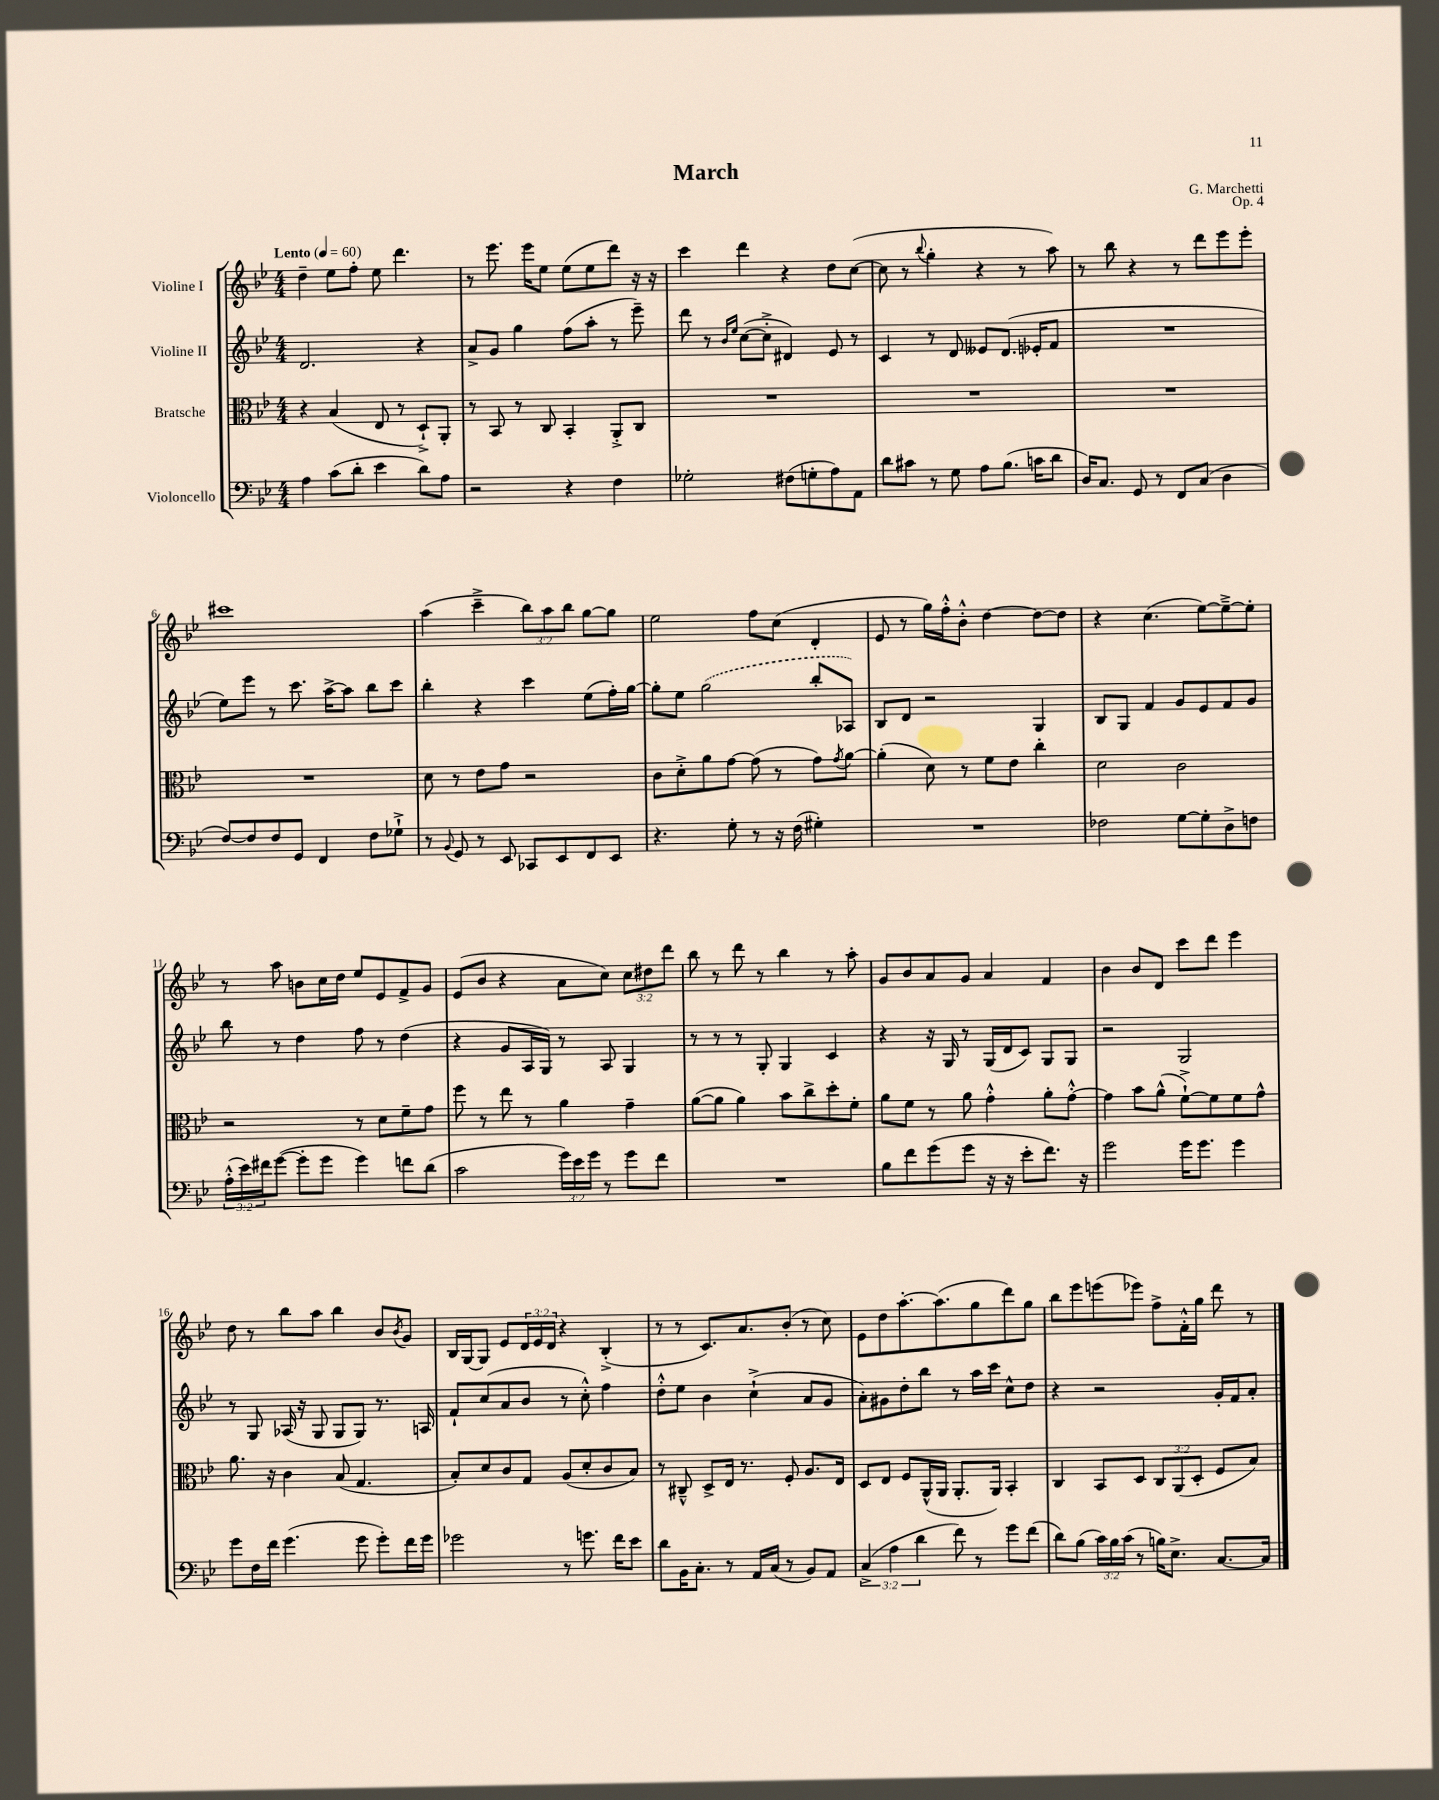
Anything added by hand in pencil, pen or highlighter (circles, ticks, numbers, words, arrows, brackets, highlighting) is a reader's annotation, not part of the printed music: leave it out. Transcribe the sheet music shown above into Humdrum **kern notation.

**kern	**kern	**kern	**kern
*staff4	*staff3	*staff2	*staff1
*clefF4	*clefC3	*clefG2	*clefG2
*k[b-e-]	*k[b-e-]	*k[b-e-]	*k[b-e-]
*M4/4	*M4/4	*M4/4	*M4/4
*MM60	*MM60	*MM60	*MM60
4A	4r	2.d	4dd~
(8c	(4B-	.	8ee-
8d'	.	.	8ff'
4e-	8E-	.	8ee-
.	8r	.	4.ddd
8d)	8D`^)	4r	.
8A	8AA'	.	.
=	=	=	=
2r	8r	8a^	8r
.	8BB-	8g	8.eee-
.	8r	4gg	.
.	.	.	16eee-
.	8C	.	8ee-
4r	4BB-'	(8ff	(8ee-
.	.	8aa'	8ee-
4F	8AA'^	8r	8ddd)
.	8C	8eee-~)	16r
.	.	.	16r
=	=	=	=
2G-'	1r	8ddd	4ccc
.	.	8r	.
.	.	16qqb-	.
.	.	16qqee-	.
.	.	([8cc	4ddd
.	.	8cc'^]	.
(8F#	.	4d#)	4r
8G'	.	.	.
8A)	.	8e-	8dd
8AA	.	8r	([8cc
=	=	=	=
8d	1r	4c	8cc]
8c#	.	.	8r
.	.	.	8qqbb-
8r	.	8r	4gg'
8G	.	8d	.
8A	.	8e--	4r
(8.B-	.	(8.d	.
.	.	.	8r
16c	.	16e-'	.
8d	.	8f	8aa)
=	=	=	=
16D)	1r	1r	8r
8.C	.	.	.
.	.	.	8bb-
8GG	.	.	4r
8r	.	.	.
8FF	.	.	8r
(8C	.	.	8ddd
4D	.	.	8eee-
.	.	.	8eee-'
=	=	=	=
[8F)	1r	8ee-)	1ccc#
8F]	.	8eee-	.
8F	.	8r	.
8GG	.	8.ccc	.
4FF	.	.	.
.	.	[16aa^	.
.	.	8aa]	.
8F	.	8bb-	.
8G-`^	.	8ccc	.
=	=	=	=
8r	8d	4bb-'	(4aa
8qqBB-	.	.	.
8GG	8r	.	.
8r	8e-	4r	4ccc~^
8EE-	8g	.	.
8CC-	2r	4ccc	12bb-)
.	.	.	12aa
8EE-	.	.	.
.	.	.	12bb-
8FF	.	(8ee-	[8gg
8EE-	.	16ff')	8gg]
.	.	[16gg	.
=	=	=	=
4.r	8c	8gg']	2ee-
.	8d'^	8ee-	.
.	8a	(2gg	.
8G'	[8g	.	.
8r	(8g]	.	8ff
16r	8r	.	(8cc
(16F	.	.	.
4G#')	8g)	8bb-'	4d'
.	8qg	.	.
.	[8a	8A-)	.
=	=	=	=
1r	(4a']	8B-	8e-
.	.	8d	8r
.	8d)	2r	16gg)
.	.	.	16ff'^^
.	8r	.	8b-'^^
.	8f	.	[4dd
.	8e-	.	.
.	4cc'	4G	8dd_
.	.	.	8dd]
=	=	=	=
2F-	2d	8B-	4r
.	.	8G	.
.	.	4f	(4.cc
[8G	2c	8g	.
8G']	.	8e-	[8ee-)
8D^	.	8f	8ee-~^_
8F	.	8g	8ee-']
=	=	=	=
(24A'^^	2r	8bb-	8r
24e-)	.	.	.
24f#	.	.	.
([8g	.	8r	8aa
8g']	.	4dd	8b
8g	.	.	16cc
.	.	.	16dd
4g)	8r	8ff	8ee-
.	8d	8r	8e-
8f	8f~	(4dd	8f^
(8d	8g	.	8g
=	=	=	=
2c	8ff	4r	(8e-
.	8r	.	8b-
.	8ee-	8g	4r
.	8r	16A	.
.	.	16G)	.
24g)	4a	8r	8a
24e-	.	.	.
24g	.	.	.
8r	.	8A	8cc)
8g	4g~	4G	12cc
.	.	.	12dd#
8f	.	.	.
.	.	.	12ddd
=	=	=	=
1r	([8a	8r	8bb-
.	8a]	8r	8r
.	4a)	8r	8ddd
.	.	8G'	8r
.	8b-	4G	4bb-
.	8cc^	.	.
.	8dd'	4c	8r
.	8f'	.	8aa'
=	=	=	=
8B-	8a	4r	8g
8f	8f	.	8b-
(8g	8r	16r	8a
.	.	16G	.
8g	8a	8r	8g
16r	4g'^^	(16G	4a
16r	.	16d	.
8e-'	.	8c)	.
8.f)	8a'	8G	4f
.	[8g'^^	8G	.
16r	.	.	.
=	=	=	=
2g	4g]	2r	4b-
.	8b-	.	8b-
.	(8a^^	.	8d
16g	[8f`^)	2G	8ccc
8.g	.	.	.
.	8f]	.	8ddd
4g	8f	.	4eee-
.	8g^^	.	.
=	=	=	=
8g	8.a	8r	8dd
16F	.	8G	8r
16f	16r	.	.
(4.g	4c	(16A-	8bb-
.	.	16r	.
.	.	8G	8aa
.	(8B-	8G	4bb-
8g	4.G	8G)	.
8g')	.	8.r	8b-
.	.	.	8qb-
16f	.	.	8g
16g	.	16A	.
=	=	=	=
2g-	8B-')	8f`	16B-
.	.	.	[16G
.	8d	(8cc	8G]
.	8c	8a	8e-
.	8G	8b-	24d
.	.	.	24e-
.	.	.	24d
8r	(8A	8r	4r
8.g	8d'	8cc'^^)	.
.	8c	4ff	(4B-'^
16f	.	.	.
8e-	8B-)	.	.
=	=	=	=
8d	8r	8dd'^^	8r
16BB-	8C#~^^	8ee-	8r
8.C'	.	.	.
.	8D^	4b-	8.c)
8r	16E-	.	.
.	8.r	.	8.a
16AA	.	(4cc`^	.
(16C	.	.	.
8r	8F'	.	(8b-'
8BB-)	8.A	8a	8r
8AA	.	8g	8cc)
.	16E-	.	.
=	=	=	=
(6C^	8D	8a')	8e-
.	8E-	8g#	8dd
6A	.	.	.
.	8F	8dd'	[8.aa'
6d	.	.	.
.	(16AA^^	8bb-	.
.	16AA	.	(8.aa]
8f)	8.AA'	8r	.
8r	.	16aa	8gg
.	16AA)	16ccc	.
8g	4BB-'	8cc^^	8ddd)
(8f	.	8dd	8gg
=	=	=	=
8d)	4C	4r	8bb-
(8B-	.	.	8eee-
24c)	8BB-	2r	(8eee
24B-	.	.	.
(24c	.	.	.
8r	8D	.	8eee-)
16B)	12C	.	8ff^
8.E-^	.	.	.
.	(12AA	.	.
.	.	.	16f'^^
.	12D'	.	.
.	.	.	16gg
[8.C	8F	16g'	8ddd
.	.	16f	.
.	8B-)	8a'	8r
16C]	.	.	.
==	==	==	==
*-	*-	*-	*-
